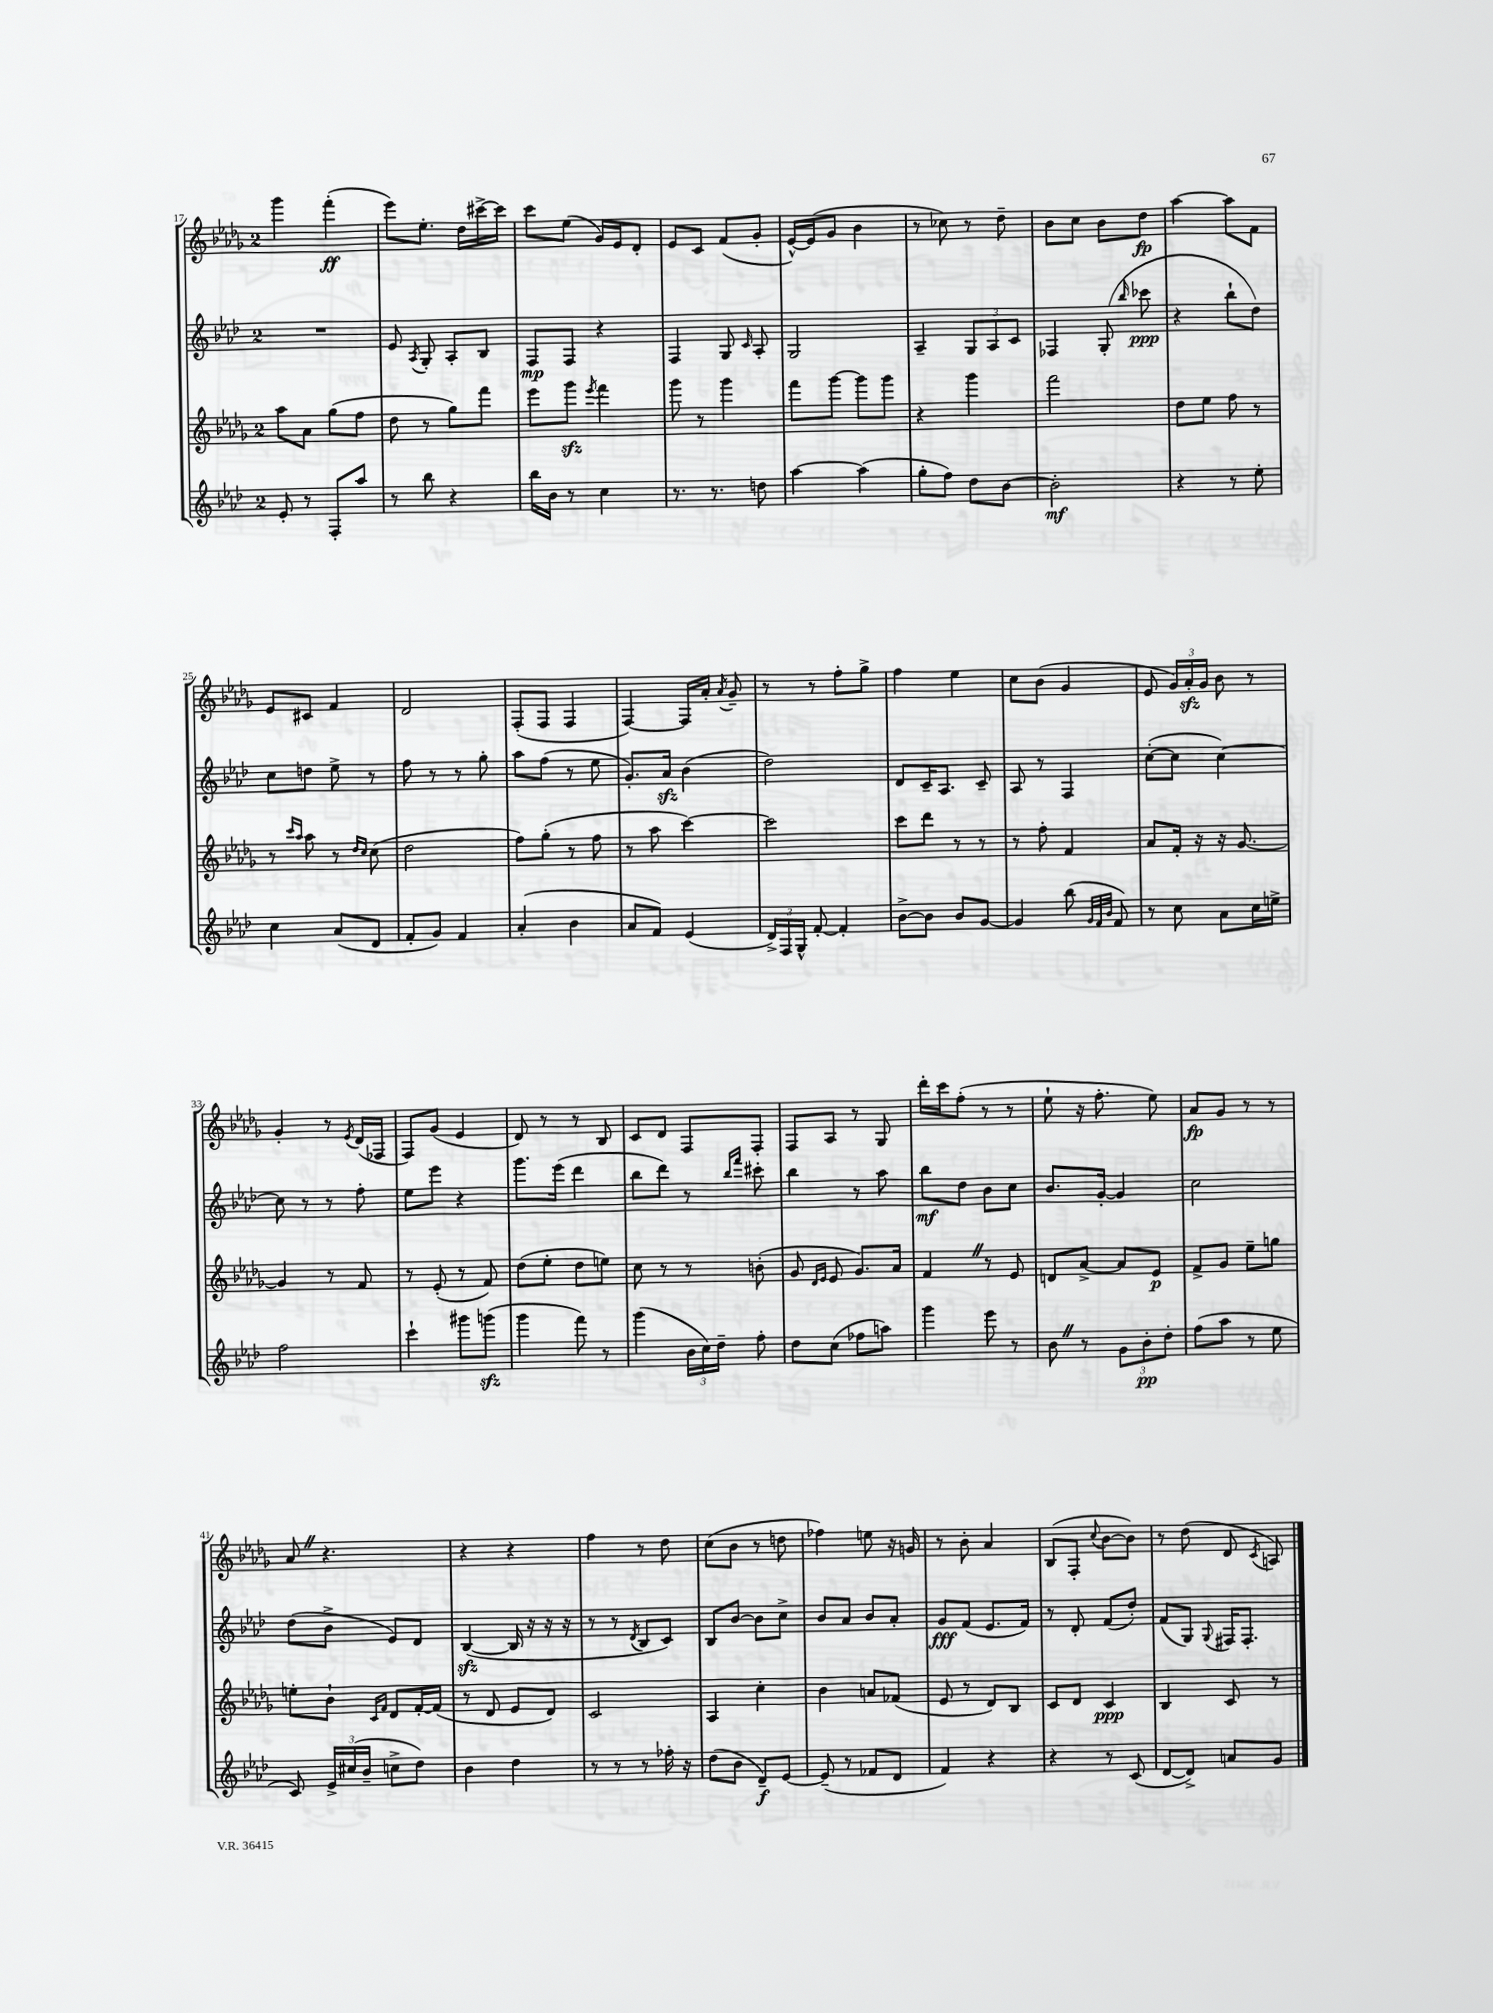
<<
\new StaffGroup <<
\new Staff = "s0" {
    \clef treble \key des \major \once \override Staff.TimeSignature.style = #'single-digit \time 2/4
    \autoBeamOff ges'''4 f'''4-.\ff( |
    ees'''8[) ees''8.]-. des''16[ cis'''16~-> cis'''16] |
    c'''8[ ees''8]( ges'16[) ees'16 des'8]-. |
    ees'8[ c'8] f'8[( ges'8]-. |
    ees'16[~-^) ees'16( ges'8] bes'4 |
    r8 ces''8) r8 des''8-- |
    bes'8[ c''8] bes'8[ des''8]\fp |
    aes''4~ aes''8[ f'8] |
    ees'8[ cis'8] f'4 |
    des'2 |
    f8[-.( f8] f4 |
    f4~) f16[ aes'16]-. \acciaccatura { aes'8 } ges'8-- |
    r8 r8 f''8[-. ges''8]-> |
    f''4 ees''4 |
    c''8[ bes'8]( ges'4 |
    ees'8 \tuplet 3/2 { ges'16[) aes'16-.\sfz ges'16] } bes'8 r8 |
    ges'4-. r8 \acciaccatura { ees'8 } des'16[( fes16] |
    f8[) ges'8]( ees'4 |
    des'8) r8 r8 bes8 |
    c'8[ des'8] f8[ f8]-. |
    f8[ aes8] r8 ges8 |
    des'''16[-. c'''16 f''8]-.( r8 r8 |
    ees''8-! r16 f''8.-. ees''8) |
    aes'8[\fp ges'8] r8 r8 |
    aes'8 \once \override BreathingSign.text = \markup { \musicglyph "scripts.caesura.straight" } \breathe r4. |
    r4 r4 |
    f''4 r8 des''8 |
    c''8[( bes'8] r8 d''8 |
    fes''4) e''8 r16 g'16 |
    r8 bes'8-. aes'4 |
    bes8[( f8]-. \appoggiatura { c''8 } bes'8[~ bes'8]) |
    r8 des''8( des'8 \acciaccatura { c'8 } a8) \bar "|." |
}
\new Staff = "s1" {
    \clef treble \key aes \major \once \override Staff.TimeSignature.style = #'single-digit \time 2/4
    \autoBeamOff R2 |
    ees'8 \acciaccatura { aes8 } g8-. aes8[-. bes8] |
    f8[\mp f8] r4 |
    f4 g8 \grace { c'16 } aes8-. |
    g2 |
    aes4-- \tuplet 3/2 { g8[ aes8 c'8] } |
    fes4 g8-.( \grace { bes''16 } ces'''8\ppp |
    r4 bes''8[-! des''8]) |
    c''8[ d''8] ees''8-> r8 |
    f''8 r8 r8 g''8-. |
    aes''8[ f''8]( r8 ees''8 |
    g'8.[-.) aes'16]\sfz bes'4( |
    des''2) |
    des'8[ c'16-- aes8.] c'8-- |
    aes8 r8 f4 |
    c''8[~-.( c''8] c''4~) |
    c''8 r8 r8 f''8-. |
    ees''8[ ees'''8] r4 |
    g'''8.[ ees'''16]( des'''4 |
    bes''8[ des'''8]) r8 \grace { bes''16[ f'''16] } cis'''8-. |
    bes''4 r8 aes''8 |
    bes''8[\mf des''8] bes'8[ c''8] |
    bes'8.[ g'16]~-. g'4 |
    c''2 |
    des''8[( bes'8]-> ees'8[) des'8] |
    bes4~\sfz( bes16 r16 r16 r16 |
    r8 r8 \acciaccatura { des'8 } bes8[ c'8]) |
    bes8[ bes'8]~ bes'8[ c''8]-> |
    bes'8[ aes'8] bes'8[ aes'8]-. |
    g'8[\fff f'8]( ees'8.[ f'16]) |
    r8 des'8-. f'8[( des''8]-.) |
    f'8[( g8]) \appoggiatura { g8 } fis16[ fis8.]-. \bar "|." |
}
\new Staff = "s2" {
    \clef treble \key des \major \once \override Staff.TimeSignature.style = #'single-digit \time 2/4
    \autoBeamOff aes''8[ aes'8] ges''8[( f''8] |
    des''8 r8 ges''8[) f'''8] |
    ees'''8[ ges'''8]\sfz \acciaccatura { ees'''8 } f'''4 |
    ges'''8 r8 ges'''4 |
    f'''8[ ges'''8]~ ges'''8[ ges'''8] |
    r4 ges'''4 |
    f'''2 |
    des''8[ ees''8] f''8 r8 |
    r8 \grace { c'''16[ aes''16] } aes''8 r8 \grace { des''16[ c''16] } c''8( |
    des''2 |
    f''8[) ges''8]-.( r8 f''8 |
    r8 aes''8 c'''4~) |
    c'''2 |
    c'''8[ des'''8] r8 r8 |
    r8 f''8-. f'4 |
    aes'8[ f'16]-. r16 r16 ges'8.~ |
    ges'4 r8 f'8 |
    r8 ees'8-.( r8 f'8) |
    des''8[( ees''8]-. des''8[ e''8]) |
    c''8 r8 r8 b'8-.( |
    ges'8 \grace { des'16[ ees'16] } ees'8 ges'8.[) aes'16] |
    f'4 \once \override BreathingSign.text = \markup { \musicglyph "scripts.caesura.straight" } \breathe r8 ees'8 |
    d'8[ aes'8]~-> aes'8[ ees'8]\p |
    f'8[-> ges'8] ees''8[-- g''8] |
    e''8[-. bes'8]-! \grace { c'16[ f'16] } des'8[ f'16~-. f'16]( |
    r8 des'8 ees'8[ des'8]) |
    c'2 |
    aes4 c''4-. |
    bes'4 a'8[ fes'8]( |
    ees'8 r8 des'8[) bes8] |
    c'8[ des'8] c'4\ppp |
    bes4 c'8 r8 \bar "|." |
}
\new Staff = "s3" {
    \clef treble \key aes \major \once \override Staff.TimeSignature.style = #'single-digit \time 2/4
    \autoBeamOff ees'8-. r8 f8[-. aes''8] |
    r8 bes''8 r4 |
    bes''16[ bes'16] r8 c''4 |
    r8. r8. d''8 |
    aes''4~ aes''4( |
    g''8[-. f''8]) des''8[ bes'8]~ |
    bes'2-.\mf |
    r4 r8 ees''8-. |
    c''4 aes'8[( des'8] |
    f'8[-. g'8]) f'4 |
    aes'4-.( bes'4 |
    aes'8[ f'8]) ees'4( |
    \tuplet 3/2 { des'16[->) f16 g16]-^ } f'8~-. f'4-. |
    bes'8[~-> bes'8] bes'8[ g'8]~ |
    g'4 bes''8( \grace { g'32[ f'32 bes'32] } f'8) |
    r8 c''8 aes'8[ c''16 e''16]-> |
    f''2 |
    c'''4-! gis'''8[ g'''8]\sfz( |
    g'''4 f'''8) r8 |
    g'''4( \tuplet 3/2 { bes'16[ c''16) des''16]-- } f''8-. |
    des''8[ c''8]( fes''8[ a''8]) |
    g'''4 ees'''8 r8 |
    bes'8 \once \override BreathingSign.text = \markup { \musicglyph "scripts.caesura.straight" } \breathe r8 \tuplet 3/2 { g'8[ bes'8-.\pp des''8]-. } |
    f''8[( aes''8] r8 ees''8 |
    c'8) \tuplet 3/2 { ees'16[-> cis''16( bes'16]-- } c''8[-> des''8]) |
    bes'4 des''4 |
    r8 r8 r8 fes''16-. r16 |
    des''8[( bes'8] des'8[--\f) ees'8]~ |
    ees'8--( r8 fes'8[ des'8] |
    f'4) r4 |
    r4 r8 c'8( |
    des'8[~ des'8]->) a'8[ g'8] \bar "|." |
}
>>
>>
\layout { \context { \Score currentBarNumber = #17 } }
